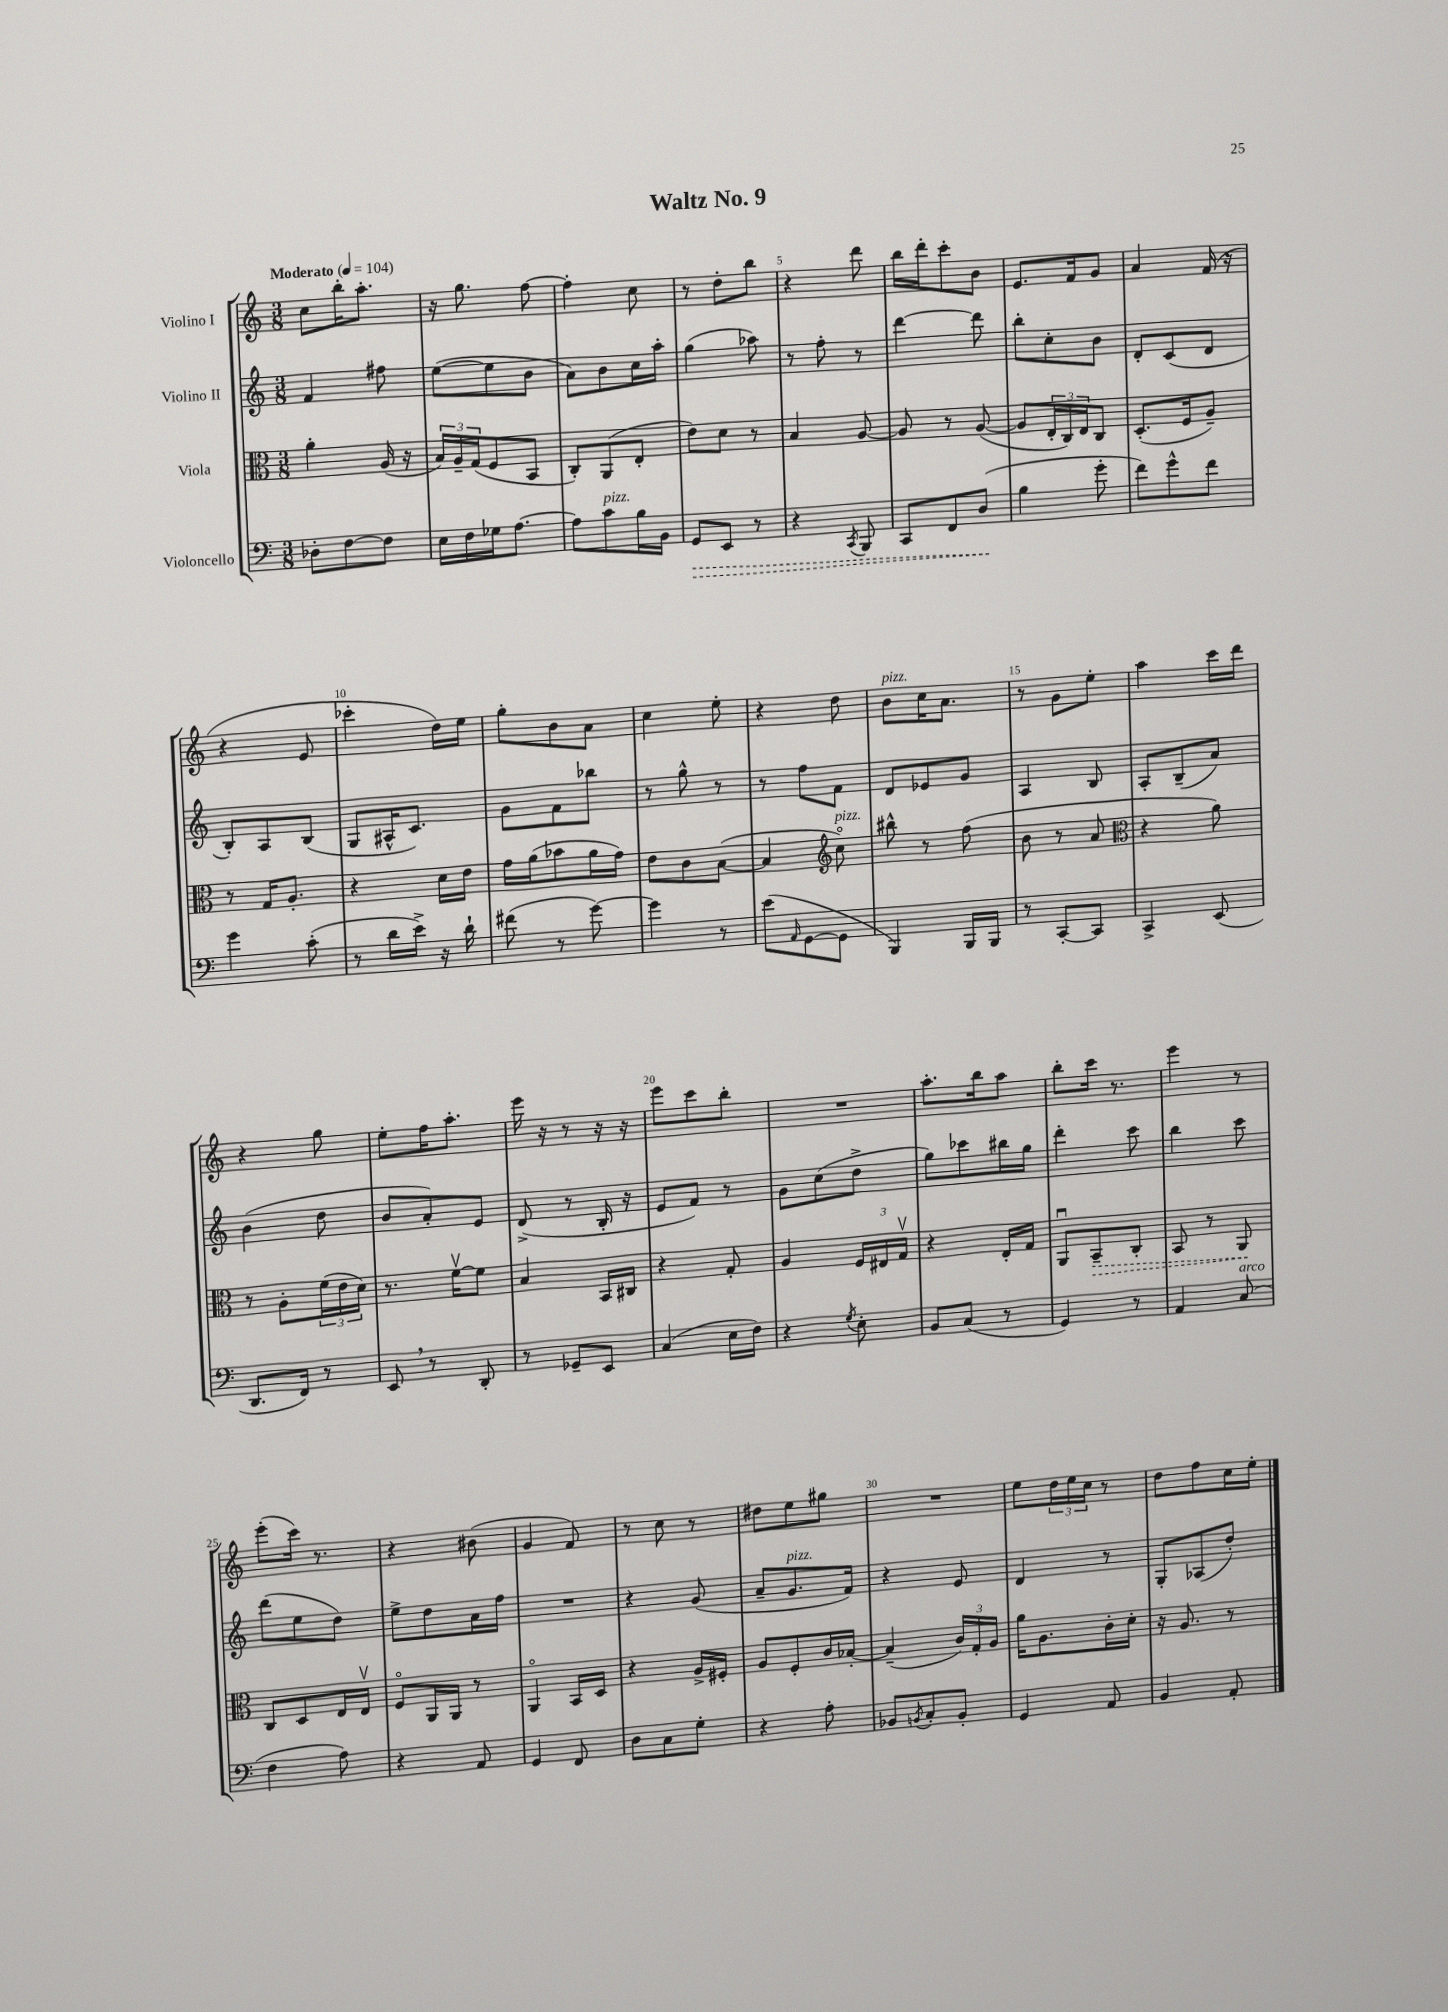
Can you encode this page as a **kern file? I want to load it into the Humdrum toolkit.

**kern	**dynam	**kern	**dynam	**kern	**kern
*part4	*part4	*part3	*part3	*part2	*part1
*staff4	*staff4	*staff3	*staff3	*staff2	*staff1
*I"Violoncello	*	*I"Viola	*	*I"Violino II	*I"Violino I
*clefF4	*	*clefC3	*	*clefG2	*clefG2
*k[]	*	*k[]	*	*k[]	*k[]
*M3/8	*	*M3/8	*	*M3/8	*M3/8
*MM104	*	*MM104	*	*MM104	*MM104
=1	=1	=1	=1	=1	=1
!	!	!	!	!	!LO:TX:a:B:t=Moderato
8D-X'\L	.	4a'\	.	4f/	8cc\L
[8F\	.	.	.	.	16bb'\K
.	.	.	.	.	8.aa'\J
8F\J]	.	(16A/	.	8ff#X\	.
.	.	16r	.	.	.
=2	=2	=2	=2	=2	=2
16E\LL	.	24B/LL)	.	([8ee\L	16r
.	.	24A~/	.	.	.
16F\	.	.	.	.	8.gg\
.	.	(24G/J	.	.	.
16G-X\J	.	8F/	.	8ee\]	.
[8.A\J	.	.	.	.	.
.	.	8BB/J	.	8b\J	[8ff\
=3	=3	=3	=3	=3	=3
8A\L]	.	8C'/L)	.	8a\L)	4ff'\]
!LO:TX:a:i:t=pizz.	!	!	!	!	!
8c\	.	(8AA/	.	8b\	.
16B\L	.	8E'/J	.	16cc\L	8cc\
16BB\JJ	.	.	.	16aa'\JJ	.
=4	=4	=4	=4	=4	=4
!	!LO:HP:b	!	!	!	!
8GG/L	>	8e\L)	.	(4gg\	8r
8EE/J	.	8d\J	.	.	8dd'\L
8r	.	8r	.	8aa-X\)	8bb\J
=5	=5	=5	=5	=5	=5
4r	.	4B/	.	8r	4r
.	.	.	.	8ff'\	.
8qCC/	.	.	.	.	.
8BBB/	.	[8A/	.	8r	8ddd\
=6	=6	=6	=6	=6	=6
8CC/L	.	8A/]	.	[4ddd\	16bb\LL
.	.	.	.	.	16ddd'\J
8FF/	.	8r	.	.	8ccc'\
(8D/J	.	([8A/	.	8ddd\]	8b\J
.	]	.	.	.	.
=7	=7	=7	=7	=7	=7
4B\	.	8A/L]	.	8bb'\L	8.e/L
.	.	24E'/L	.	8cc'\	.
.	.	24C/)	.	.	.
.	.	.	.	.	16f/k
.	.	24E/J	.	.	.
8g'\	.	8C/J	.	8b\J	8g/J
=8	=8	=8	=8	=8	=8
8f\L)	.	(8.D'/L	.	8d'/L	4a/
8g^^\	.	.	.	(8c/	.
.	.	16F/k	.	.	.
8f\J	.	8A~/J)	.	8d/J	(16f/
.	.	.	.	.	16r
!!LO:LB:g=z
=9	=9	=9	=9	=9	=9
4g\	.	8r	.	8B'/L)	4r
.	.	16G/KL	.	8A/	.
.	.	8.A'/J	.	.	.
(8c'\	.	.	.	(8B/J	8e/
=10	=10	=10	=10	=10	=10
8r	.	4r	.	8G/L	4ccc-X'\
16d\LL	.	.	.	16A#X^^/K	.
16e^\JJ)	.	.	.	8.c/J)	.
16r	.	16d\LL	.	.	16dd\LL)
16d`\	.	16e\JJ	.	.	16ee\JJ
=11	=11	=11	=11	=11	=11
(8f#X\	.	16g\LL	.	8g\L	8gg'\L
.	.	(16a\J	.	.	.
8r	.	8b-X\	.	8f\	8b\
[8g\)	.	16a\L	.	8bb-X\J	8a\J
.	.	16g\JJ)	.	.	.
=12	=12	=12	=12	=12	=12
4g\]	.	8e\L	.	8r	4cc\
.	.	8c\	.	8gg^^\	.
8r	.	([8B\J	.	8r	8ee'\
=13	=13	=13	=13	=13	=13
(8e\L	.	4B/]	.	8r	4r
16qqAA/	.	.	.	.	.
[8GG\	.	.	.	8ff\L	.
*	*	*clefG2	*	*	*
!	!	!LO:TX:a:i:t=pizz.	!	!	!
8GG\J]	.	8cc\)	.	8f\J	8dd\
=14	=14	=14	=14	=14	=14
!	!	!	!	!	!LO:TX:a:i:t=pizz.
4BBB/)	.	8bb#X^^\	.	8d/L	8b\L
.	.	8r	.	8e-X/	16cc\K
.	.	.	.	.	8.a\J
16BBB/LL	.	(8ff\	.	8g/J	.
16BBB/JJ	.	.	.	.	.
=15	=15	=15	=15	=15	=15
8r	.	8b\	.	4A/	8r
[8CC'/L	.	8r	.	.	8g\L
8CC/J]	.	8a/	.	8B/	8ee'\J
=16	=16	=16	=16	=16	=16
*	*	*clefC3	*	*	*
4CC^/	.	4r	.	8A'/L	4aa\
.	.	.	.	(8B~/	.
(8EE/	.	8a\)	.	8a/J)	16ccc\LL
.	.	.	.	.	16ddd\JJ
!!LO:LB:g=z
=17	=17	=17	=17	=17	=17
8.DD/L	.	8r	.	(4b\	4r
.	.	8A'\L	.	.	.
16FF/Jk)	.	.	.	.	.
8r	.	(24f\L	.	8dd\	8gg\
.	.	24e\	.	.	.
.	.	24d\JJ)	.	.	.
=18	=18	=18	=18	=18	=18
8EE,/	.	8.r	.	8b/L	8ee'\L
8r	.	.	.	8a'/)	16ff\K
.	.	[16fv\KL	.	.	8.aa'\J
8DD'/	.	8f\J]	.	8e/J	.
=19	=19	=19	=19	=19	=19
8r	.	4B/	.	(8d^/	16eee\
.	.	.	.	.	16r
8GG-X~/L	.	.	.	8r	8r
8EE/J	.	16BB/LL	.	16B'/	16r
.	.	16C#X/JJ	.	16r	16r
=20	=20	=20	=20	=20	=20
(4C/	.	4r	.	8e/L	8eee\L
.	.	.	.	8f/J)	8ccc\
16E\LL	.	8G'/	.	8r	8bb'\J
16F\JJ)	.	.	.	.	.
=21	=21	=21	=21	=21	=21
4r	.	4A/	.	8g\L	4.r
.	.	.	.	(8cc\	.
8qG/	.	.	.	.	.
8E'\	.	24F/LL	.	8dd^\J	.
.	.	24E#X/	.	.	.
.	.	24Gv/JJ	.	.	.
=22	=22	=22	=22	=22	=22
8BB/L	.	4r	.	8gg\L)	8.aa'\L
(8C/J	.	.	.	8ccc-X\	.
.	.	.	.	.	16bb\k
8r	.	16E'/LL	.	16bb#X\L	8aa\J
.	.	16G/JJ	.	16gg\JJ	.
=23	=23	=23	=23	=23	=23
4GG/)	.	8AAu/L	.	4ddd'\	8bb'\L
!	!	!	!LO:HP:b	!	!
.	.	8BB~/	>	.	16ccc\Jk
.	.	.	.	.	8.r
8r	.	8C'/J	.	8ccc\	.
=24	=24	=24	=24	=24	=24
4AA/	.	8BB/	.	4bb\	4eee\
.	.	8r	.	.	.
!LO:TX:a:i:t=arco	!	!	!	!	!
(8C/	.	8AA/	.	8ccc\	8r
.	.	.	]	.	.
!!LO:LB:g=z
=25	=25	=25	=25	=25	=25
4F\	.	8C/L	.	(8ddd\L	(8eee'\L
.	.	8D/	.	8ee\	16ccc\Jk)
.	.	.	.	.	8.r
8A\)	.	16E/L	.	8dd\J)	.
.	.	16Ev/JJ	.	.	.
=26	=26	=26	=26	=26	=26
4r	.	8F/L	.	8ee^\L	4r
.	.	16AA/L	.	8dd\	.
.	.	16AA/JJ	.	.	.
8AA/	.	8r	.	16a\L	(8b#X\
.	.	.	.	16ff\JJ	.
=27	=27	=27	=27	=27	=27
4GG/	.	4AA/	.	4.r	4g/
8FF/	.	16BB/LL	.	.	8f/)
.	.	16D/JJ	.	.	.
=28	=28	=28	=28	=28	=28
8D\L	.	4r	.	4r	8r
8C\	.	.	.	.	8cc\
8G'\J	.	16A^/LL	.	(8g/	8r
.	.	16F#X'/JJ	.	.	.
=29	=29	=29	=29	=29	=29
4r	.	8A/L	.	8a~/L	8dd#X\L
!	!	!	!	!LO:TX:a:i:t=pizz.	!
.	.	8F'/	.	8.g/	8ee\
8A'\	.	16c/L	.	.	8gg#X\J
.	.	[16B-X'/JJ	.	16f/Jk)	.
=30	=30	=30	=30	=30	=30
8BB-X/L	.	(4B-~/]	.	4r	4.r
8qBBn/	.	.	.	.	.
8C'/	.	.	.	.	.
8BB'/J	.	24c/LL)	.	8e/	.
.	.	24G'/	.	.	.
.	.	24A/JJ	.	.	.
=31	=31	=31	=31	=31	=31
4GG/	.	16a\KL	.	4d/	8ee\L
.	.	8.A\	.	.	.
.	.	.	.	.	24dd\L
.	.	.	.	.	24ee\
.	.	.	.	.	24cc\JJ
8AA/	.	16c'\L	.	8r	8r
.	.	16d'\JJ	.	.	.
=32	=32	=32	=32	=32	=32
4BB/	.	16r	.	8G'/L	8dd\L
.	.	8.A/	.	.	.
.	.	.	.	(8A-X/	8ff\
8AA'/	.	8r	.	8dd'/J)	16cc\L
.	.	.	.	.	16ee'\JJ
==	==	==	==	==	==
*-	*-	*-	*-	*-	*-
